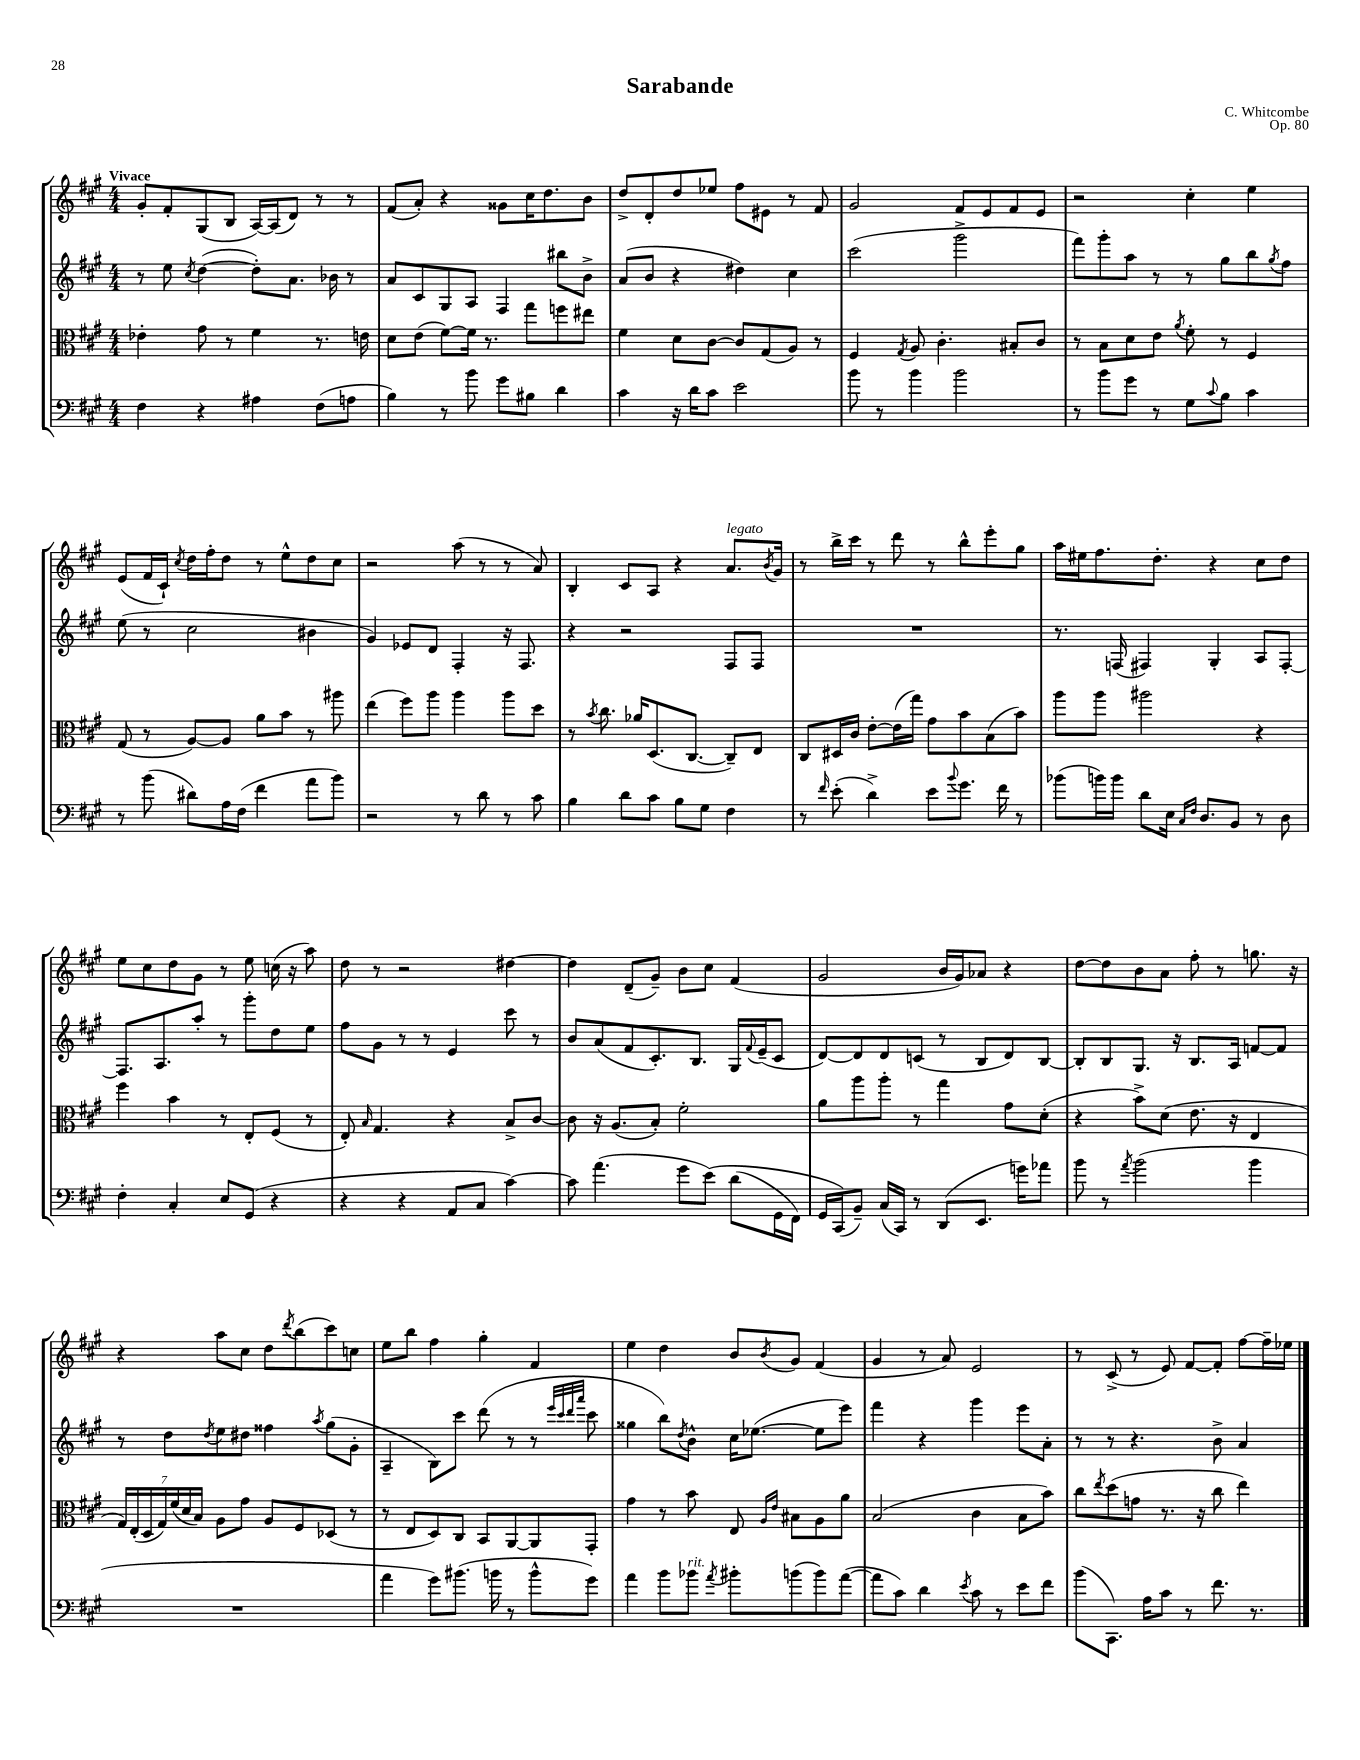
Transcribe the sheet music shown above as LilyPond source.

\header { title = "Sarabande" composer = "C. Whitcombe" opus = "Op. 80" }
<<
\new StaffGroup <<
\new Staff = "s0" {
    \clef treble \key a \major \numericTimeSignature \time 4/4 \tempo "Vivace"
    gis'8-. fis'8-. gis8( b8 a16~) a16( d'8) r8 r8 |
    fis'8( a'8-.) r4 gisis'8 cis''16 d''8. b'8 |
    d''8-> d'8-. d''8 ees''8 fis''8 eis'8 r8 fis'8 |
    gis'2 fis'8 e'8 fis'8 e'8 |
    r2 cis''4-. e''4 |
    e'8( fis'16 cis'16-!) \acciaccatura { cis''8 } d''16 fis''16-. d''8 r8 e''8-^ d''8 cis''8 |
    r2 a''8( r8 r8 a'8) |
    b4-. cis'8 a8 r4 a'8.^\markup { \italic "legato" } \acciaccatura { b'8 } gis'16 |
    r8 b''16-> cis'''16 r8 d'''8 r8 b''8-^ e'''8-. gis''8 |
    a''16 eis''16 fis''8. d''8.-. r4 cis''8 d''8 |
    e''8 cis''8 d''8 gis'8 r8 e''8 c''16( r16 a''8) |
    d''8 r8 r2 dis''4~ |
    dis''4 d'8--( gis'8--) b'8 cis''8 fis'4( |
    gis'2 b'16 gis'16) aes'8 r4 |
    d''8~ d''8 b'8 a'8 fis''8-. r8 g''8. r16 |
    r4 a''8 cis''8 d''8 \acciaccatura { d'''8 } b''8( cis'''8) c''8 |
    e''8 b''8 fis''4 gis''4-. fis'4 |
    e''4 d''4 b'8 \acciaccatura { b'8 } gis'8 fis'4( |
    gis'4 r8 a'8) e'2 |
    r8 cis'8->( r8 e'8) fis'8~ fis'8-. fis''8~ fis''16-- ees''16 \bar "|." |
}
\new Staff = "s1" {
    \clef treble \key a \major \numericTimeSignature \time 4/4
    r8 e''8 \acciaccatura { cis''8 } d''4~( d''8-.) a'8. bes'16 r8 |
    a'8 cis'8 gis8 a8 fis4 bis''8 b'8-> |
    a'8( b'8 r4 dis''4) cis''4 |
    cis'''2( gis'''2-> |
    fis'''8) gis'''8-. a''8 r8 r8 gis''8 b''8 \acciaccatura { gis''8 } fis''8 |
    e''8( r8 cis''2 bis'4 |
    gis'4) ees'8 d'8 fis4-. r16 fis8. |
    r4 r2 fis8 fis8 |
    R1 |
    r8. f16( fis4) gis4-. a8 fis8~-. |
    fis8. a8. a''8-. r8 gis'''8-. d''8 e''8 |
    fis''8 gis'8 r8 r8 e'4 cis'''8 r8 |
    b'8 a'8( fis'8 cis'8.-.) b8. gis16 \appoggiatura { fis'8 } e'16--( cis'8 |
    d'8~) d'8 d'8 c'8( r8 b8 d'8) b8~ |
    b8-. b8 gis8. r16 b8. a16 f'8~ f'8 |
    r8 d''8 \acciaccatura { d''8 } e''8 dis''8 fisis''4 \acciaccatura { a''8 } gis''8( gis'8-. |
    a4-- b8) cis'''8 d'''8( r8 r8 \grace { e'''32 cis'''32 d'''32 a'''32 } cis'''8 |
    gisis''4 b''8) \acciaccatura { d''8 } b'8-^ cis''16 ees''8.~( ees''8 e'''8) |
    fis'''4 r4 gis'''4 e'''8 a'8-. |
    r8 r8 r4. b'8-> a'4 \bar "|." |
}
\new Staff = "s2" {
    \clef alto \key a \major \numericTimeSignature \time 4/4
    ees'4-. gis'8 r8 fis'4 r8. e'16 |
    d'8 e'8( fis'8~) fis'16 r8. gis''8 f''8 eis''8 |
    fis'4 d'8 cis'8~ cis'8 gis8( a8) r8 |
    fis4 \acciaccatura { gis8 } a8 cis'4.-. bis8-. cis'8 |
    r8 b8 d'8 e'8 \acciaccatura { a'8 } fis'8-. r8 fis4 |
    gis8( r8 a8~) a8 a'8 b'8 r8 ais''8 |
    e''4( fis''8) a''8 a''4 a''8 d''8 |
    r8 \acciaccatura { b'8 } cis''8. aes'16 d8.( cis8.~ cis8--) e8 |
    cis8 dis16 cis'16 e'8~-. e'16( gis''16) gis'8 b'8 b8( b'8) |
    a''8 a''8 ais''2 r4 |
    fis''4 b'4 r8 e8-. fis8( r8 |
    e8-.) \grace { b16 } gis4. r4 b8-> cis'8~ |
    cis'8 r16 a8.( b8-.) fis'2-. |
    a'8 a''8 a''8-. r8 gis''4 gis'8 d'8-.( |
    r4 b'8->) d'8( e'8. r16 e4 |
    \tuplet 7/4 { gis16) e16-.( d16 gis16) fis'16( d'16 b16) } a8 gis'8 a8 fis8 des8( r8 |
    r8 e8 d8) cis8 b,8 a,8~ a,8 gis,8-. |
    gis'4 r8 b'8 e8 \grace { a16 e'16 } bis8 a8 a'8 |
    b2( cis'4 b8 b'8) |
    cis''8 \acciaccatura { e''8 } d''8( g'8 r8. r16 cis''8 e''4) \bar "|." |
}
\new Staff = "s3" {
    \clef bass \key a \major \numericTimeSignature \time 4/4
    fis4 r4 ais4 fis8( a8 |
    b4) r8 b'8 gis'8 bis8 d'4 |
    cis'4 r16 d'16 cis'8 e'2 |
    b'8 r8 b'4 b'2 |
    r8 b'8 gis'8 r8 gis8 \appoggiatura { cis'8 } b8 cis'4 |
    r8 b'8( dis'8) a16 fis16( fis'4 a'8 b'8) |
    r2 r8 d'8 r8 cis'8 |
    b4 d'8 cis'8 b8 gis8 fis4 |
    r8 \grace { fis'16 } e'8-.( d'4->) e'8 \appoggiatura { b'8 } gis'8. fis'16 r8 |
    bes'8( b'16) b'16 d'8 e16 \grace { cis16 fis16 } d8. b,8 r8 d8 |
    fis4-. cis4-. e8 gis,8( r4 |
    r4 r4 a,8 cis8 cis'4~) |
    cis'8 a'4.( gis'8 e'8)\( d'8( gis,16 fis,16) |
    gis,16 cis,16(\) b,8--) cis16( cis,16) r8 d,8( e,8. g'16) aes'8 |
    b'8 r8 \acciaccatura { a'8 } b'2( b'4 |
    R1 |
    a'4 gis'8) bis'8.( b'16 r8 b'8-^ gis'8) |
    a'4 b'8 bes'8^\markup { \italic "rit." } \acciaccatura { a'8 } bis'8-. b'8( b'8) a'8~( |
    a'8 cis'8) d'4 \acciaccatura { e'8 } cis'8 r8 e'8 fis'8 |
    b'8( cis,8.) a16 cis'8 r8 fis'8. r8. \bar "|." |
}
>>
>>
\layout { \context { \Score \remove "Bar_number_engraver" } }
